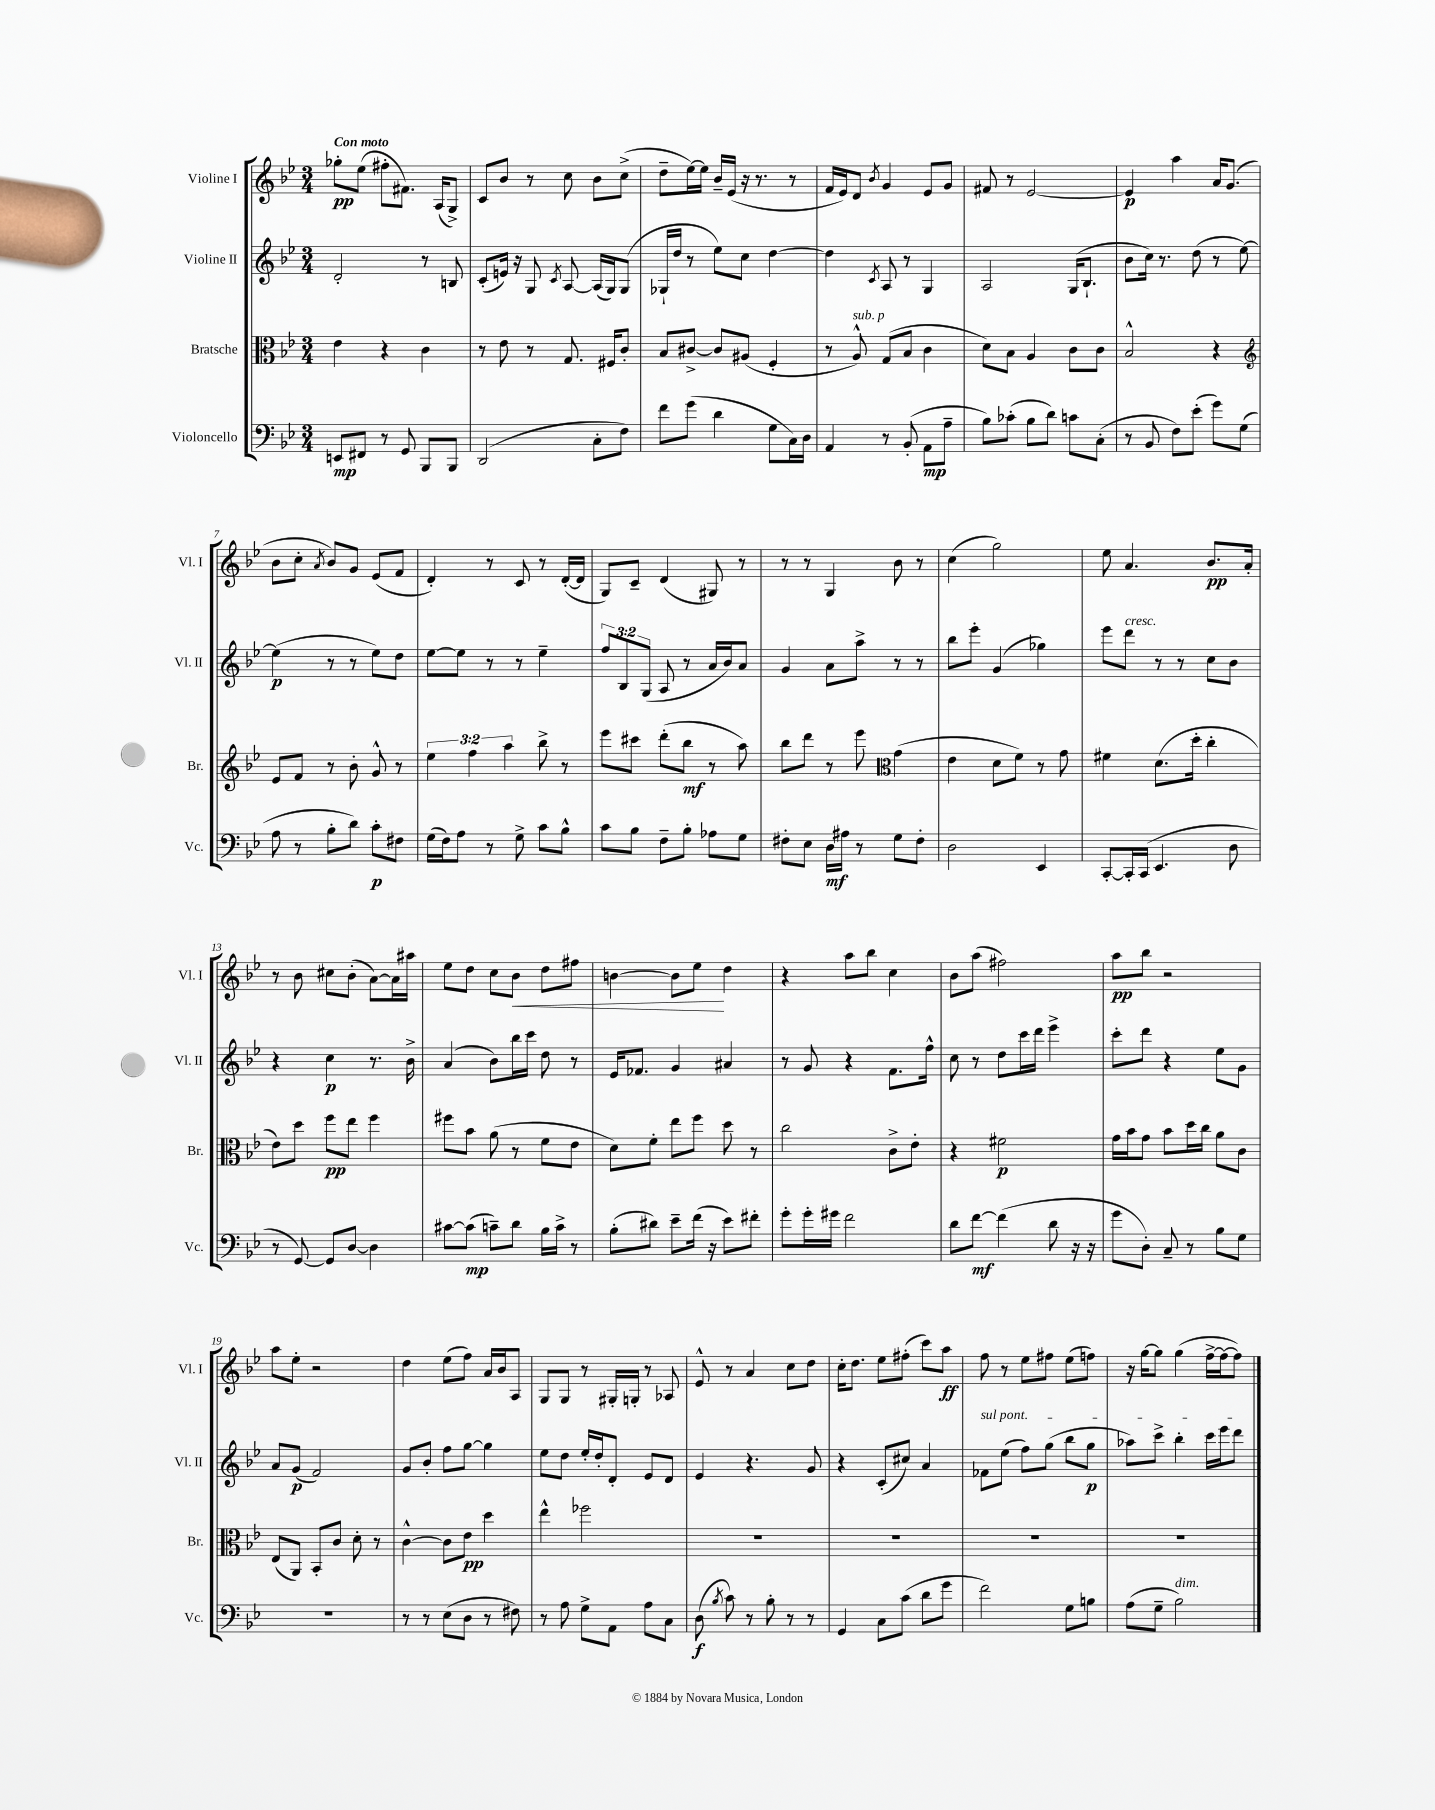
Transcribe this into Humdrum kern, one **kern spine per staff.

**kern	**dynam	**kern	**dynam	**kern	**dynam	**kern	**dynam
*part4	*part4	*part3	*part3	*part2	*part2	*part1	*part1
*staff4	*staff4	*staff3	*staff3	*staff2	*staff2	*staff1	*staff1
*I"Violoncello	*	*I"Bratsche	*	*I"Violine II	*	*I"Violine I	*
*I'Vc.	*	*I'Br.	*	*I'Vl. II	*	*I'Vl. I	*
*clefF4	*	*clefC3	*	*clefG2	*	*clefG2	*
*k[b-e-]	*	*k[b-e-]	*	*k[b-e-]	*	*k[b-e-]	*
*M3/4	*	*M3/4	*	*M3/4	*	*M3/4	*
=1	=1	=1	=1	=1	=1	=1	=1
!	!	!	!	!	!	!LO:TX:a:B:t=Con moto	!
8EEn/L	mp	4e-\	.	2d'/	.	8gg-X'\L	pp
8FF#X/J	.	.	.	.	.	(8ee-\J	.
8r	.	4r	.	.	.	8ff#X'\L	.
8GG/	.	.	.	.	.	8.f#X\J)	.
8BBB-/L	.	4c\	.	8r	.	.	.
.	.	.	.	.	.	(16A/KL	.
8BBB-/J	.	.	.	8Bn/	.	8G^/J)	.
=2	=2	=2	=2	=2	=2	=2	=2
(2DD/	.	8r	.	(8c'/L	.	8c/L	.
.	.	8e-\	.	16en/Jk)	.	8b-/J	.
.	.	.	.	16r	.	.	.
.	.	8r	.	8G/	.	8r	.
.	.	.	.	8qc/	.	.	.
.	.	8.G/	.	[8A/	.	8cc\	.
8C'\L	.	.	.	(16A/LL]	.	8b-\L	.
.	.	16F#X/KL	.	16G/J)	.	.	.
8F\J)	.	8c'/J	.	(8G/J	.	(8cc^\J	.
=3	=3	=3	=3	=3	=3	=3	=3
8f\L	.	8B-/L	.	16G-X`/LL	.	8dd~\L	.
.	.	.	.	16dd/JJ	.	.	.
(8g\J	.	[8c#X^/J	.	8r	.	[16ee-\L)	.
.	.	.	.	.	.	16ee-\JJ]	.
4d\	.	8c#/L]	.	8ee-\L)	.	16b-~/LL	.
.	.	.	.	.	.	(16e-/JJ	.
.	.	(8A#X/J	.	8cc\J	.	16r	.
.	.	.	.	.	.	8.r	.
8G\L	.	4F'/	.	[4dd\	.	.	.
16C\L)	.	.	.	.	.	8r	.
16D\JJ	.	.	.	.	.	.	.
=4	=4	=4	=4	=4	=4	=4	=4
4AA/	.	8r	.	4dd\]	.	16f/LL	.
.	.	.	.	.	.	16e-/J)	.
!	!	!LO:TX:a:i:t=sub. p	!	!	!	!	!
.	.	8A^^/)	.	.	.	8d/J	.
.	.	.	.	8qc/	.	8qb-/	.
8r	.	(8G/L	.	8A/	.	4g/	.
(8BB-'/	.	8B-/J	.	8r	.	.	.
8AA\L	mp	4c\	.	4G/	.	8e-/L	.
8A~\J	.	.	.	.	.	8g/J	.
=5	=5	=5	=5	=5	=5	=5	=5
8B-\L)	.	8d\L)	.	2A/	.	8f#X/	.
(8c-X'\J	.	8B-\J	.	.	.	8r	.
8B-\L	.	4A/	.	.	.	[2e-/	.
8d\J)	.	.	.	.	.	.	.
8cn\L	.	8c\L	.	(16G/KL	.	.	.
.	.	.	.	8.B-`/J	.	.	.
(8C'\J	.	8c\J	.	.	.	.	.
=6	=6	=6	=6	=6	=6	=6	=6
8r	.	2B-^^/	.	8b-\L	.	4e-/]	p
8BB-/	.	.	.	16cc\Jk)	.	.	.
.	.	.	.	8.r	.	.	.
8F\L)	.	.	.	.	.	4aa\	.
(8e-'\J	.	.	.	(8dd\	.	.	.
8g\L)	.	4r	.	8r	.	16a/KL	.
.	.	.	.	.	.	(8.g/J	.
(8G\J	.	.	.	[8ee-\)	.	.	.
!!LO:LB:g=z
=7	=7	=7	=7	=7	=7	=7	=7
*	*	*clefG2	*	*	*	*	*
8A\	.	8e-/L	.	(4ee-\]	p	8b-\L	.
8r	.	8f/J	.	.	.	8cc'\J	.
.	.	.	.	.	.	8qa/	.
8B-'\L	.	8r	.	8r	.	8b-/L)	.
8d\J)	.	8b-'\	.	8r	.	8g/J	.
8c'\L	p	8g^^/	.	8ee-\L)	.	(8e-/L	.
8F#X\J	.	8r	.	8dd\J	.	8f/J	.
=8	=8	=8	=8	=8	=8	=8	=8
(16G\LL	.	6ee-\	.	[8ee-\L	.	4d'/)	.
16F\J)	.	.	.	.	.	.	.
8A\J	.	.	.	8ee-\J]	.	.	.
.	.	6ff\	.	.	.	.	.
8r	.	.	.	8r	.	8r	.
.	.	6aa\	.	.	.	.	.
8G^\	.	.	.	8r	.	8c/	.
8c\L	.	8bb-^\	.	4ee-~\	.	8r	.
8B-^^\J	.	8r	.	.	.	([16d'/LL	.
.	.	.	.	.	.	16d/JJ]	.
=9	=9	=9	=9	=9	=9	=9	=9
8c\L	.	8eee-\L	.	12ff/L	.	8G/L)	.
.	.	.	.	12B-/	.	.	.
8B-\J	.	8ccc#X\J	.	.	.	8c~/J	.
.	.	.	.	(12G/J	.	.	.
8F~\L	.	(8ddd'\L	.	8A/	.	(4d/	.
8B-'\J	.	8bb-\J	mf	8r	.	.	.
8A-X\L	.	8r	.	16a/LL	.	8G#X/)	.
.	.	.	.	16b-/J)	.	.	.
8G\J	.	8aa\)	.	8a/J	.	8r	.
=10	=10	=10	=10	=10	=10	=10	=10
8F#X'\L	.	8bb-\L	.	4g/	.	8r	.
8E-\J	.	8ddd\J	.	.	.	8r	.
16D\LL	mf	8r	.	8a\L	.	4G/	.
16A#X\JJ	.	.	.	.	.	.	.
8r	.	8eee-\	.	8aa^\J	.	.	.
*	*	*clefC3	*	*	*	*	*
8G\L	.	(4g\	.	8r	.	8b-\	.
8F#'\J	.	.	.	8r	.	8r	.
=11	=11	=11	=11	=11	=11	=11	=11
2D\	.	4e-\	.	8bb-\L	.	(4cc\	.
.	.	.	.	8eee-'\J	.	.	.
.	.	8d\L	.	(4g/	.	2gg\)	.
.	.	8f\J)	.	.	.	.	.
4EE-/	.	8r	.	4gg-X\)	.	.	.
.	.	8g\	.	.	.	.	.
=12	=12	=12	=12	=12	=12	=12	=12
[8CC'/L	.	4f#X\	.	8eee-\L	.	8ee-\	.
!	!	!	!	!LO:TX:a:i:t=cresc.	!	!	!
16CC'/L]	.	.	.	8ddd\J	.	4.a/	.
(16CC/JJ	.	.	.	.	.	.	.
4.EE-/	.	(8.d\L	.	8r	.	.	.
.	.	.	.	8r	.	.	.
.	.	16dd'\Jk	.	.	.	.	.
.	.	4cc'\	.	8cc\L	.	8.b-/L	pp
8D\	.	.	.	8b-\J	.	.	.
.	.	.	.	.	.	16a'/Jk	.
!!LO:LB:g=z
=13	=13	=13	=13	=13	=13	=13	=13
8r	.	8e-\L)	.	4r	.	8r	.
[8GG/)	.	8dd\J	.	.	.	8b-\	.
8GG/L]	.	8ff\L	pp	4cc\	p	8cc#X\L	.
[8D/J	.	8ee-\J	.	.	.	(8b-'\J	.
4D\]	.	4ff\	.	8.r	.	[8a\L)	.
.	.	.	.	.	.	16a\L]	.
.	.	.	.	16b-^\	.	16aa#X\JJ	.
=14	=14	=14	=14	=14	=14	=14	=14
[8c#X\L	.	8ff#X\L	.	(4a/	.	8ee-\L	.
(8c#\J]	mp	8b-\J	.	.	.	8dd\J	.
8cn~\L)	.	(8a\	.	8b-\L)	.	8cc\L	.
!	!	!	!	!	!	!	!LO:HP:b
8d\J	.	8r	.	16bb-\L	.	8b-\J	<
.	.	.	.	16ccc\JJ	.	.	.
16B-\LL	.	8f\L	.	8dd\	.	8dd\L	.
16c^\JJ	.	.	.	.	.	.	.
8r	.	8e-\J	.	8r	.	8ff#X\J	.
=15	=15	=15	=15	=15	=15	=15	=15
(8B-'\L	.	8d\L)	.	16e-/KL	.	[4bn\	.
.	.	.	.	8.f-X/J	.	.	.
8d#X\J)	.	8f'\J	.	.	.	.	.
8e-~\L	.	8ee-\L	.	4g/	.	8b\L]	.
(16f\Jk	.	8ff\J	.	.	.	8ee-\J	.
16r	.	.	.	.	.	.	.
8e-\L)	.	8dd\	.	4a#X/	.	4dd\	[
8f#X'\J	.	8r	.	.	.	.	.
=16	=16	=16	=16	=16	=16	=16	=16
8g'\L	.	2cc\	.	8r	.	4r	.
16g'\L	.	.	.	8g/	.	.	.
16g#X\JJ	.	.	.	.	.	.	.
2f\	.	.	.	4r	.	8aa\L	.
.	.	.	.	.	.	8bb-\J	.
.	.	8c^\L	.	8.f\L	.	4cc\	.
.	.	8e-'\J	.	.	.	.	.
.	.	.	.	16ff^^\Jk	.	.	.
=17	=17	=17	=17	=17	=17	=17	=17
8d\L	.	4r	.	8cc\	.	8b-\L	.
[8f\J	mf	.	.	8r	.	(8aa\J	.
(4f\]	.	2f#X\	p	8dd\L	.	2ff#X\)	.
.	.	.	.	16ccc\L	.	.	.
.	.	.	.	16ddd\JJ	.	.	.
8d\	.	.	.	4eee-^\	.	.	.
16r	.	.	.	.	.	.	.
16r	.	.	.	.	.	.	.
=18	=18	=18	=18	=18	=18	=18	=18
8g\L	.	16g\LL	.	8ccc'\L	.	8aa\L	pp
.	.	16b-\J	.	.	.	.	.
8D'\J)	.	8g\J	.	8ddd\J	.	8bb-\J	.
8C~/	.	8b-\L	.	4r	.	2r	.
8r	.	16dd\L	.	.	.	.	.
.	.	16cc\JJ	.	.	.	.	.
8B-\L	.	8a\L	.	8ee-\L	.	.	.
8G\J	.	8c\J	.	8g\J	.	.	.
!!LO:LB:g=z
=19	=19	=19	=19	=19	=19	=19	=19
2.r	.	(8E-/L	.	8a/L	.	8aa\L	.
.	.	8AA/J)	.	(8g/J	p	8ee-'\J	.
.	.	8BB-'/L	.	2f/)	.	2r	.
.	.	8c/J	.	.	.	.	.
.	.	8d'\	.	.	.	.	.
.	.	8r	.	.	.	.	.
=20	=20	=20	=20	=20	=20	=20	=20
8r	.	[4c^^\	.	8g/L	.	4dd\	.
8r	.	.	.	8b-'/J	.	.	.
(8E-\L	.	8c\L]	.	8ff\L	.	(8ee-\L	.
8D\J	.	8e-\J	pp	[8gg\J	.	8ff\J)	.
8r	.	4dd\	.	4gg\]	.	16a/LL	.
.	.	.	.	.	.	16b-/J	.
8F#X\)	.	.	.	.	.	8A/J	.
=21	=21	=21	=21	=21	=21	=21	=21
8r	.	4ee-^^\	.	8ee-\L	.	8G/L	.
8A\	.	.	.	8dd\J	.	8G/J	.
8G^\L	.	2ff-X\	.	16ee-'/LL	.	8r	.
.	.	.	.	16dd'/J	.	.	.
8AA\J	.	.	.	8d'/J	.	16G#X'/LL	.
.	.	.	.	.	.	16Gn'/JJ	.
8A\L	.	.	.	8e-/L	.	8r	.
8C\J	.	.	.	8d/J	.	8A-X/	.
=22	=22	=22	=22	=22	=22	=22	=22
(8D\	f	2.r	.	4e-/	.	8e-^^/	.
8qB-/	.	.	.	.	.	.	.
8c\)	.	.	.	.	.	8r	.
8r	.	.	.	4.r	.	4a/	.
8B-'\	.	.	.	.	.	.	.
8r	.	.	.	.	.	8cc\L	.
8r	.	.	.	8g/	.	8dd\J	.
=23	=23	=23	=23	=23	=23	=23	=23
4GG/	.	2.r	.	4r	.	16cc'\KL	.
.	.	.	.	.	.	8.dd\J	.
8C\L	.	.	.	(8c'/L	.	8ee-\L	.
(8c\J	.	.	.	8cc#X/J)	.	(8ff#X'\J	.
8d\L	.	.	.	4a/	.	8ccc\L)	.
8g\J	.	.	.	.	.	8aa\J	ff
=24	=24	=24	=24	=24	=24	=24	=24
!	!	!	!	!LO:TX:a:i:t=sul pont.	!	!	!
2f\)	.	2.r	.	8f-X\L	.	8ff\	.
.	.	.	.	(8ee-\J	.	8r	.
.	.	.	.	8ff\L)	.	8ee-\L	.
.	.	.	.	(8gg\J	.	8ff#X\J	.
8G\L	.	.	.	8bb-\L	.	(8ee-\L	.
8Bn\J	.	.	.	8gg\J	p	8ffn\J)	.
=25	=25	=25	=25	=25	=25	=25	=25
(8A\L	.	2.r	.	8aa-X\L)	.	16r	.
.	.	.	.	.	.	[16gg\KL	.
8G~\J	.	.	.	8ccc^\J	.	8gg\J]	.
!LO:TX:a:i:t=dim.	!	!	!	!	!	!	!
2B-\)	.	.	.	4bb-'\	.	(4gg\	.
.	.	.	.	16ccc\LL	.	[16ff^\LL	.
.	.	.	.	16eee-\J	.	16ff\J_	.
.	.	.	.	8ddd\J	.	8ff\J])	.
==	==	==	==	==	==	==	==
*-	*-	*-	*-	*-	*-	*-	*-
